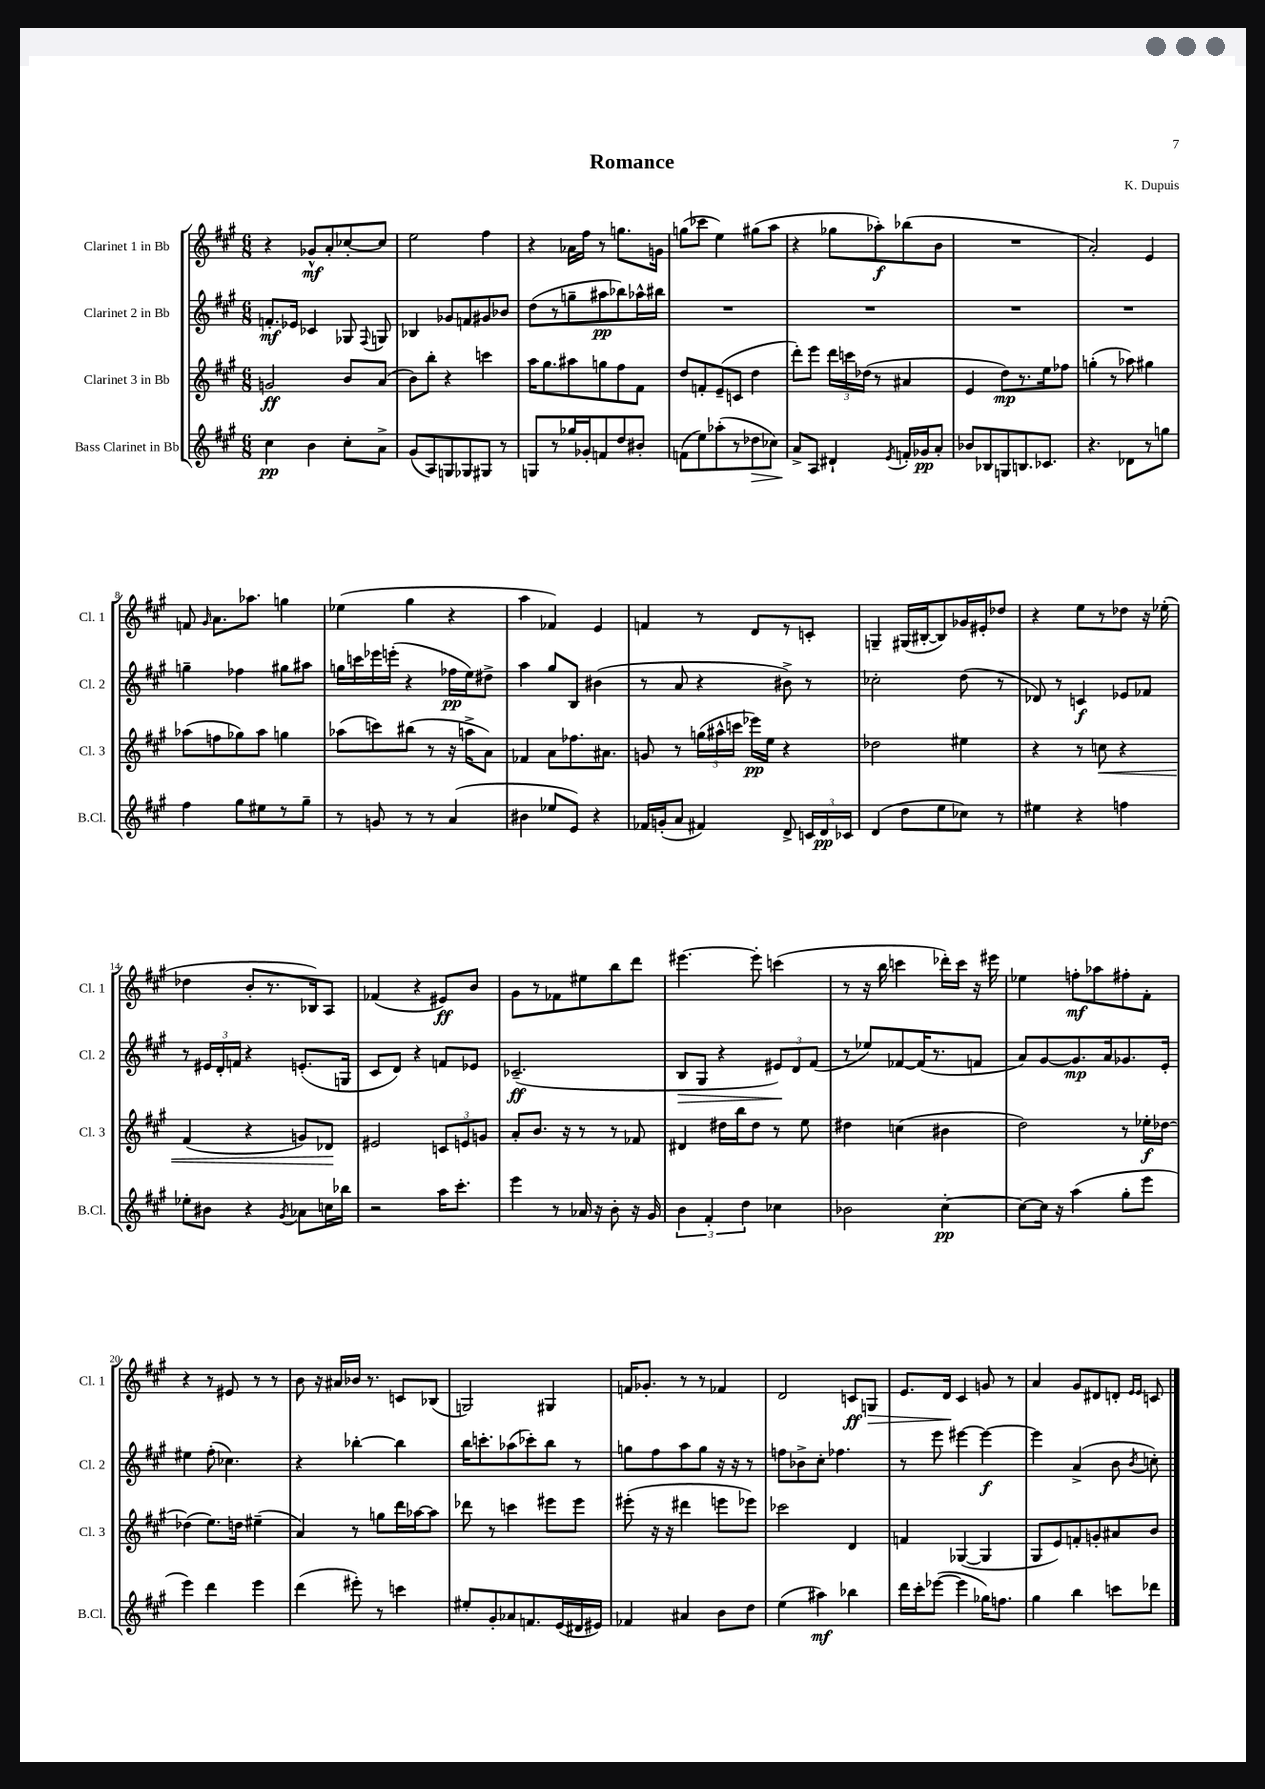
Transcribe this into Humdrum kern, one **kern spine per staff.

**kern	**dynam	**kern	**dynam	**kern	**dynam	**kern	**dynam
*part4	*part4	*part3	*part3	*part2	*part2	*part1	*part1
*staff4	*staff4	*staff3	*staff3	*staff2	*staff2	*staff1	*staff1
*I"Bass Clarinet in Bb	*	*I"Clarinet 3 in Bb	*	*I"Clarinet 2 in Bb	*	*I"Clarinet 1 in Bb	*
*I'B.Cl.	*	*I'Cl. 3	*	*I'Cl. 2	*	*I'Cl. 1	*
*clefG2	*	*clefG2	*	*clefG2	*	*clefG2	*
*k[f#c#g#]	*	*k[f#c#g#]	*	*k[f#c#g#]	*	*k[f#c#g#]	*
*M6/8	*	*M6/8	*	*M6/8	*	*M6/8	*
=1	=1	=1	=1	=1	=1	=1	=1
4cc#\	pp	2gn/	ff	8.fn'/L	mf	4r	.
.	.	.	.	16e-X/Jk	.	.	.
4b\	.	.	.	4c-X/	.	8g-X^^/L	mf
.	.	.	.	.	.	8a'/	.
8cc#'\L	.	8b/L	.	8G-X/	.	[8cc-X'/	.
.	.	.	.	8qqF#/	.	.	.
8a^\J	.	(8a/J	.	8Gn/	.	8cc-/J]	.
=2	=2	=2	=2	=2	=2	=2	=2
(8g#/L	.	8b\L)	.	4B-X/	.	2ee\	.
8A/)	.	8bb'\J	.	.	.	.	.
8Gn/	.	4r	.	8g-X/L	.	.	.
8G-X/	.	.	.	8fn/	.	.	.
8G#X/J	.	4cccn\	.	8g#X/	.	4ff#\	.
8r	.	.	.	8b-X/J	.	.	.
=3	=3	=3	=3	=3	=3	=3	=3
8Gn/L	.	16aa\KL	.	(8dd\L	.	4r	.
.	.	8.gg#\	.	.	.	.	.
8r	.	.	.	8r	.	.	.
16gg-X/L	.	8aa#X\	.	8ggn~\	.	16a-X\LL	.
16g-X'/J	.	.	.	.	.	16ff#\JJ	.
8fn/	.	8ggn\	.	8aa#X\	pp	8r	.
8dd/	.	8ff#\	.	8bb-X\)	.	8.ggn\L	.
8b#X'/J	.	8f#\J	.	16aa-X^^\L	.	.	.
.	.	.	.	16bb#X\JJ	.	16gn\Jk	.
=4	=4	=4	=4	=4	=4	=4	=4
(8fn\L	.	8dd/L	.	2.r	.	(8ggn\L	.
8ee\)	.	8fn'/	.	.	.	8ccc-X\J	.
(8aa-X'\	.	(8e~/	.	.	.	4ee\)	.
8r	.	8cn/J	.	.	.	.	.
!	!LO:HP:b	!	!	!	!	!	!
8dd-X\	>	4dd\	.	.	.	(8gg#X\L	.
8cc-X\J)	.	.	.	.	.	8aa\J	.
=5	=5	=5	=5	=5	=5	=5	=5
8a^/L	.	8ddd'\L)	.	2.r	.	4r	.
8A/J	]	8eee\J	.	.	.	.	.
4d#X`/	.	24ddd\LL	.	.	.	8gg-X\L	.
.	.	24cccn\	.	.	.	.	.
.	.	(24dd-X\JJ	.	.	.	.	.
.	.	8r	.	.	.	8aa-X'\)	f
8qe/	.	.	.	.	.	.	.
16fn'/LL	.	4a#X/	.	.	.	(8bb-X\	.
16g-X/J	pp	.	.	.	.	.	.
8a'/J	.	.	.	.	.	8b\J	.
=6	=6	=6	=6	=6	=6	=6	=6
8b-X/L	.	4e/	.	2.r	.	2.r	.
8B-X/	.	.	.	.	.	.	.
8Gn/	.	8dd\L)	mp	.	.	.	.
8.Bn/	.	8.r	.	.	.	.	.
8.c-X/J	.	16ee\k	.	.	.	.	.
.	.	8ff-X\J	.	.	.	.	.
=7	=7	=7	=7	=7	=7	=7	=7
4.r	.	(4ggn'\	.	2.r	.	2a'/)	.
.	.	8r	.	.	.	.	.
8d-X\L	.	8aa-X\)	.	.	.	.	.
8r	.	4gg#X\	.	.	.	4e/	.
8ggn\J	.	.	.	.	.	.	.
!!LO:LB:g=z
=8	=8	=8	=8	=8	=8	=8	=8
4ff#\	.	(8aa-X\L	.	4ggn~\	.	8fn/	.
.	.	.	.	.	.	16qqg#/	.
.	.	8ffn\	.	.	.	8.a\L	.
8gg#\L	.	8gg-X\)	.	4ff-X\	.	.	.
.	.	.	.	.	.	8.aa-X\J	.
8ee#X\	.	8aa-\J	.	.	.	.	.
8r	.	4ggn\	.	8gg#X\L	.	4ggn\	.
8gg#~\J	.	.	.	8aa#X\J	.	.	.
=9	=9	=9	=9	=9	=9	=9	=9
8r	.	(8aa-X\L	.	16ggn\LL	.	(4ee-X\	.
.	.	.	.	16cccn\	.	.	.
8gn/	.	8cccn\)	.	16eee-X\	.	.	.
.	.	.	.	(16eeen'\JJ	.	.	.
8r	.	(8bb#X\J	.	4r	.	4gg#\	.
8r	.	8r	.	.	.	.	.
(4a/	.	16r	.	16ff-X\LL	pp	4r	.
.	.	16aan^\KL	.	16ee\J)	.	.	.
.	.	8a\J)	.	8dd#X^\J	.	.	.
=10	=10	=10	=10	=10	=10	=10	=10
4b#X\	.	4f-X/	.	4aa\	.	4aa\	.
8ee-X/L	.	8a\L	.	8gg#/L	.	4f-X/)	.
8e/J)	.	8.ff-X\	.	8B/J	.	.	.
4r	.	.	.	(4b#X\	.	4e/	.
.	.	8.a#X\J	.	.	.	.	.
=11	=11	=11	=11	=11	=11	=11	=11
16f-X/LL	.	8gn/	.	8r	.	4fn/	.
(16gn'/J	.	.	.	.	.	.	.
8a/J	.	8r	.	8a/	.	.	.
4f#X/)	.	(24ggn\LL	.	4r	.	8r	.
.	.	24aa#X^^\	.	.	.	.	.
.	.	24cccn\JJ	.	.	.	.	.
.	.	16eee-X\LL)	pp	.	.	8d/L	.
.	.	16ee\JJ	.	.	.	.	.
8d^/	.	4r	.	8b#X^\)	.	8r	.
24cn/LL	.	.	.	8r	.	8cn'/J	.
24d/	pp	.	.	.	.	.	.
24c-X/JJ	.	.	.	.	.	.	.
=12	=12	=12	=12	=12	=12	=12	=12
(4d/	.	2dd-X\	.	2cc-X'\	.	4Gn~/	.
8dd\L	.	.	.	.	.	(16G#X/LL	.
.	.	.	.	.	.	[16B#X'/J	.
8ee\	.	.	.	.	.	8B#/])	.
8cc-X\J)	.	4ee#X\	.	(8dd\	.	16g-X/L	.
.	.	.	.	.	.	16e#X'/J	.
8r	.	.	.	8r	.	8dd-X/J	.
=13	=13	=13	=13	=13	=13	=13	=13
4ee#X\	.	4r	.	8d-X/)	.	4r	.
.	.	.	.	8r	.	.	.
4r	.	8r	.	4cn/	f	8ee\L	.
!	!	!	!LO:HP:b	!	!	!	!
.	.	8ccn\	<	.	.	8r	.
4ffn\	.	4r	.	8e-X/L	.	8dd-X\J	.
.	.	.	.	8f-X/J	.	16r	.
.	.	.	.	.	.	(16ee-X'\	.
!!LO:LB:g=z
=14	=14	=14	=14	=14	=14	=14	=14
8ee-X'\L	.	(4f#/	.	8r	.	4dd-X\	.
8b#X\J	.	.	.	24e#X/LL	.	.	.
.	.	.	.	24d'/	.	.	.
.	.	.	.	24fn/JJ	.	.	.
4r	.	4r	.	4r	.	8b'/L	.
.	.	.	.	.	.	8.r	.
8qg#/	.	.	.	.	.	.	.
8a-X\L	.	8gn/L)	.	(8.en'/L	.	.	.
.	.	.	.	.	.	16B-X/k)	.
16ccn\L	.	8d-X/J	.	.	.	8A/J	.
16bb-X\JJ	.	.	.	16Gn/Jk	.	.	.
.	.	.	[	.	.	.	.
=15	=15	=15	=15	=15	=15	=15	=15
2r	.	2e#X/	.	8c#/L	.	(4f-X/	.
.	.	.	.	8d/J)	.	.	.
.	.	.	.	4r	.	4r	.
16aa\KL	.	12cn/L	.	8fn/L	.	8e#X/L)	ff
8.ccc#'\J	.	.	.	.	.	.	.
.	.	12en/	.	.	.	.	.
.	.	.	.	8e-X/J	.	8b/J	.
.	.	12gn/J	.	.	.	.	.
=16	=16	=16	=16	=16	=16	=16	=16
4eee\	.	8a'/L	.	(2.c-X~/	ff	8g#\L	.
.	.	8.b/J	.	.	.	8r	.
8r	.	.	.	.	.	8f-X\	.
.	.	16r	.	.	.	.	.
16a-X/	.	8r	.	.	.	8ee#X\	.
16r	.	.	.	.	.	.	.
8b'\	.	8r	.	.	.	8bb\	.
16r	.	8f-X/	.	.	.	8ddd\J	.
16g#/	.	.	.	.	.	.	.
=17	=17	=17	=17	=17	=17	=17	=17
!	!	!	!	!	!LO:HP:b	!	!
6b\	.	4d#X/	.	8B/L	>	[4.eee#X\	.
.	.	.	.	8G#/J	.	.	.
6f#'/	.	.	.	.	.	.	.
.	.	16dd#X\LL	.	4r	.	.	.
.	.	16bb\J	.	.	.	.	.
6dd\	.	.	.	.	.	.	.
.	.	8dd#\J	.	.	.	8eee#'\]	.
4cc-X\	.	8r	.	12e#X/L)	.	(4cccn\	.
.	.	.	.	12d/	]	.	.
.	.	8ee\	.	.	.	.	.
.	.	.	.	(12f#/J	.	.	.
=18	=18	=18	=18	=18	=18	=18	=18
2b-X\	.	4dd#X\	.	8r	.	8r	.
.	.	.	.	8ee-X/L)	.	16r	.
.	.	.	.	.	.	16bb\	.
.	.	(4ccn\	.	[8f-X/	.	4cccn\	.
.	.	.	.	(16f-/K]	.	.	.
.	.	.	.	8.r	.	.	.
[4cc#'\	pp	4b#X\	.	.	.	16ddd-X'\LL)	.
.	.	.	.	.	.	16ccc\JJ	.
.	.	.	.	8fn/J	.	16r	.
.	.	.	.	.	.	16eee#X\	.
=19	=19	=19	=19	=19	=19	=19	=19
8cc#\L_	.	2dd\)	.	8a/L)	.	4ee-X\	.
16cc#\Jk]	.	.	.	[8g#/	.	.	.
16r	.	.	.	.	.	.	.
(4aa\	.	.	.	8.g#/]	mp	8ffn'\L	mf
.	.	.	.	.	.	8aa-X\	.
.	.	.	.	16a/k	.	.	.
8gg#'\L	.	8r	.	8.g-X/	.	8ff#X'\	.
8eee\J	.	16ee-X'\LL	f	.	.	8f#'\J	.
.	.	[16dd-X\JJ	.	16e'/Jk	.	.	.
!!LO:LB:g=z
=20	=20	=20	=20	=20	=20	=20	=20
4eee\)	.	(4dd-X\]	.	4ee#X\	.	4r	.
4ddd\	.	8.ee\L)	.	(8ff#'\	.	8r	.
.	.	.	.	4.cc-X\)	.	8e#X/	.
.	.	16ddn\Jk	.	.	.	.	.
4eee\	.	(4ee#X~\	.	.	.	8r	.
.	.	.	.	.	.	8r	.
=21	=21	=21	=21	=21	=21	=21	=21
(4ddd\	.	4a/)	.	4r	.	8b\	.
.	.	.	.	.	.	16r	.
.	.	.	.	.	.	16a#X/LL	.
8eee#X'\)	.	8r	.	[4bb-X'\	.	16b-X/JJ	.
.	.	.	.	.	.	8.r	.
8r	.	8ggn\L	.	.	.	.	.
4cccn\	.	16ddd\L	.	4bb-\]	.	8cn/L	.
.	.	[16aa-X\J	.	.	.	.	.
.	.	8aa-\J]	.	.	.	(8B-X/J	.
=22	=22	=22	=22	=22	=22	=22	=22
8ee#X'/L	.	8ddd-X\	.	16bb\KL	.	2Gn/)	.
.	.	.	.	8.cccn'\	.	.	.
8g#'/	.	8r	.	.	.	.	.
8a-X/	.	4cccn\	.	(8aa-X\	.	.	.
8.fn/	.	.	.	8ccc-X'\)	.	.	.
.	.	8eee#X\L	.	8bb\J	.	4G#X/	.
(16e/L	.	.	.	.	.	.	.
16d#X/	.	8eee#\J	.	8r	.	.	.
16e#X/JJ)	.	.	.	.	.	.	.
=23	=23	=23	=23	=23	=23	=23	=23
4f-X/	.	(8eee#X'\	.	8ggn\L	.	16fn/KL	.
.	.	.	.	.	.	8.g-X'/J	.
.	.	16r	.	8ff#\	.	.	.
.	.	16r	.	.	.	.	.
4a#X/	.	4ddd#X\	.	8aa\	.	8r	.
.	.	.	.	8gg\J	.	8r	.
8b\L	.	8eeen\L	.	16r	.	4f-X/	.
.	.	.	.	16r	.	.	.
8dd\J	.	8eee-X\J)	.	8r	.	.	.
=24	=24	=24	=24	=24	=24	=24	=24
(4ee\	.	2ccc-X\	.	8ffn\L	.	2d/	.
.	.	.	.	8b-X^\	.	.	.
4aa#X\)	mf	.	.	8cc#'\J	.	.	.
.	.	.	.	4.ff-X\	.	.	.
4bb-X\	.	4d/	.	.	.	8cn/L	ff
!	!	!	!	!	!	!	!LO:HP:b
.	.	.	.	.	.	8Gn/J	>
=25	=25	=25	=25	=25	=25	=25	=25
16ddd\LL	.	4fn/	.	8r	.	8.e/L	.
16ccc#'\J	.	.	.	.	.	.	.
([8eee-X\J	.	.	.	8eee\	.	.	.
.	.	.	.	.	.	16d/Jk	.
4eee-\]	.	([4G-X/	.	[4eee#X\	.	4c#/	]
16gg-X\KL)	.	4G-/]	.	4eee#\_	f	8gn/	.
8.ffn\J	.	.	.	.	.	.	.
.	.	.	.	.	.	8r	.
=26	=26	=26	=26	=26	=26	=26	=26
4gg#\	.	8G#/L	.	4eee#\]	.	4a/	.
.	.	8e/)	.	.	.	.	.
4bb\	.	8fn'/	.	(4a^/	.	8g#/L	.
.	.	8gn'/	.	.	.	8d#X/	.
8cccn\L	.	8a#X/	.	8b\	.	8dn'/J	.
.	.	.	.	.	.	16qqe/LL	.
.	.	.	.	8qb/	.	16qqe/JJ	.
8ddd-X\J	.	8b/J	.	8ccn'\)	.	8cn/	.
==	==	==	==	==	==	==	==
*-	*-	*-	*-	*-	*-	*-	*-
